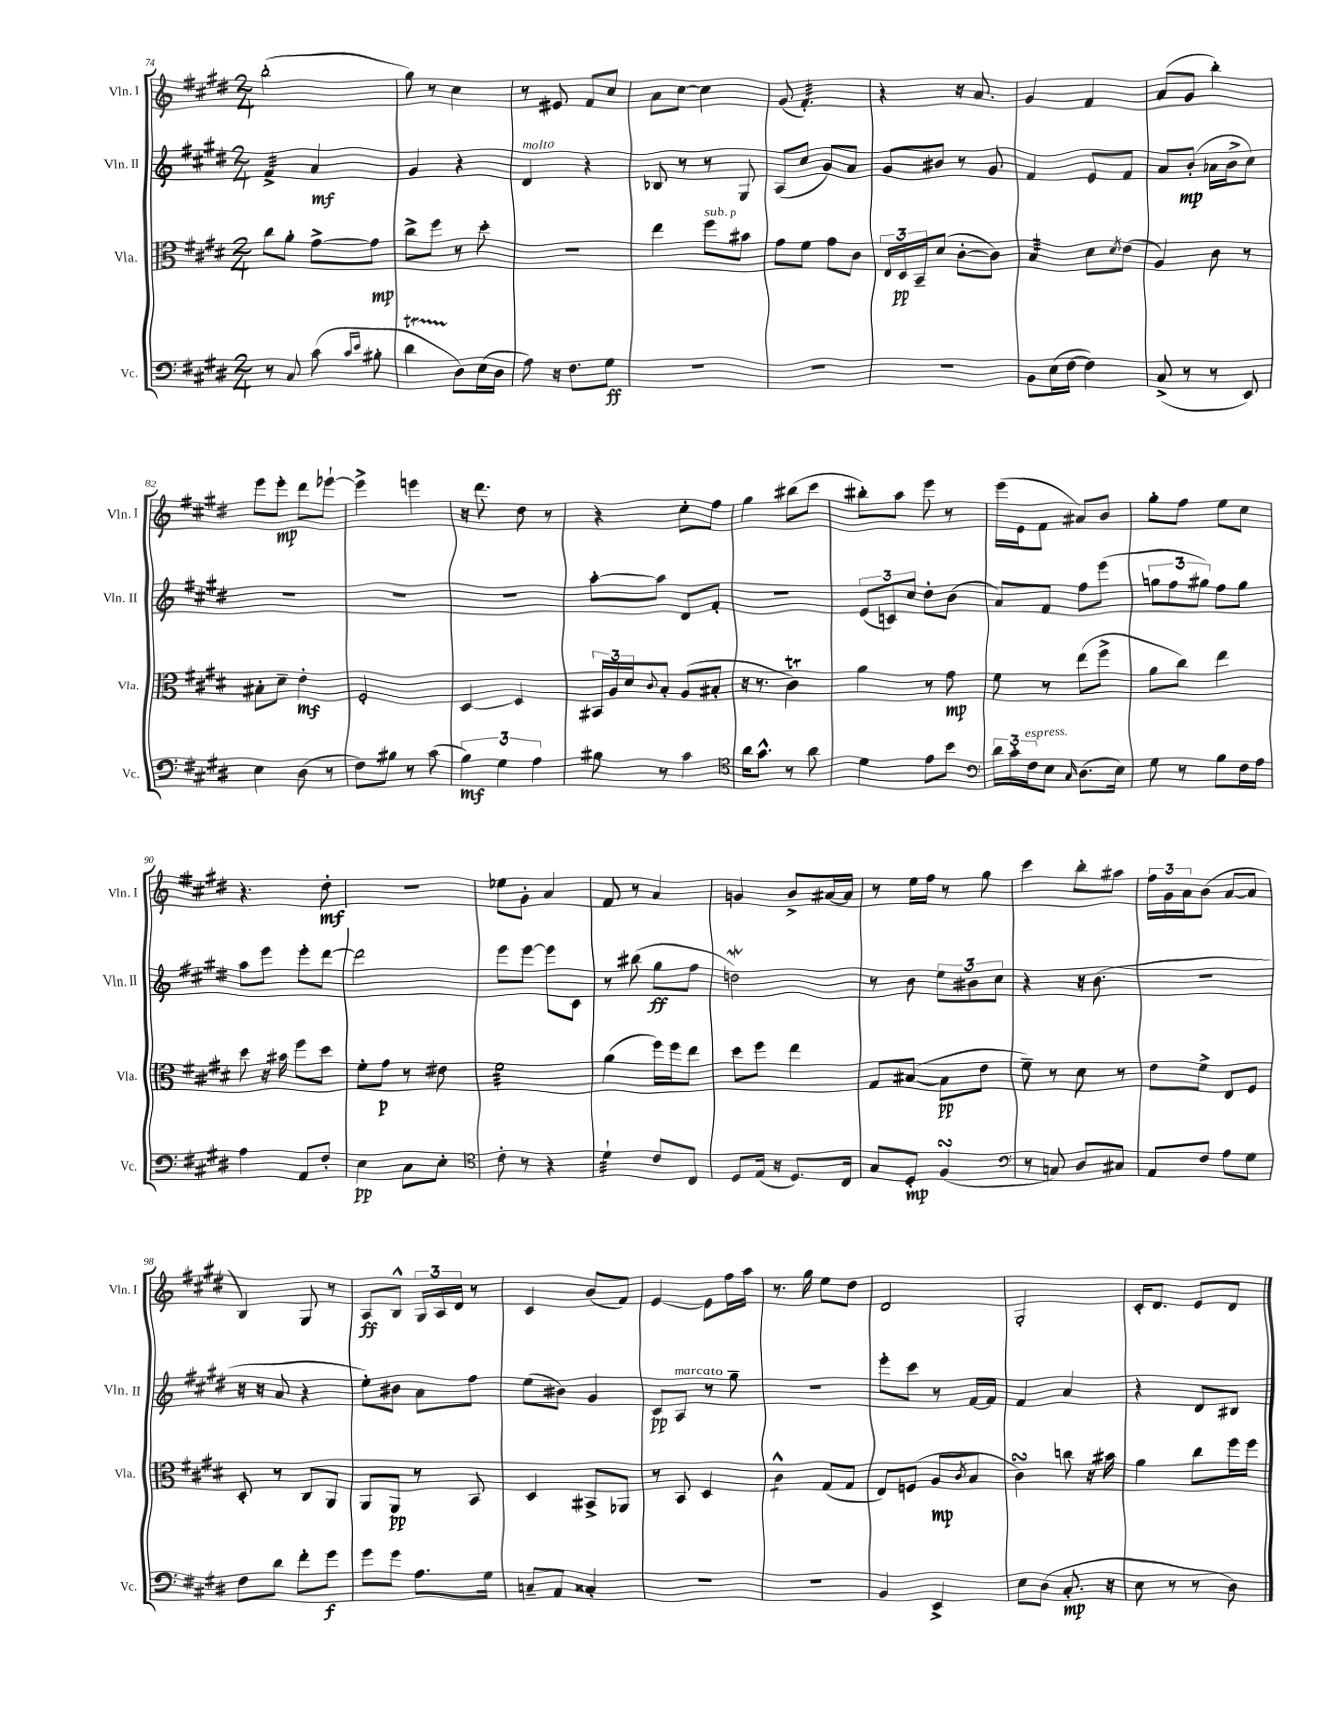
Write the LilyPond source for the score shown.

<<
\new StaffGroup <<
\new Staff = "s0" \with { instrumentName = "Vln. I" shortInstrumentName = "Vln. I" } {
    \clef treble \key e \major \numericTimeSignature \time 2/4
    b''2-.( |
    gis''8) r8 cis''4 |
    r8 eis'8 fis'8 cis''8 |
    a'8 cis''8~ cis''4 |
    gis'8( fis'4.:32-.) |
    r4 r16 a'8. |
    gis'4 fis'4 |
    a'8( gis'8 b''4-.) |
    e'''8 e'''8-.\mp dis'''8 ees'''8~-! |
    ees'''4-> e'''4 |
    r16 dis'''8. dis''8 r8 |
    r4 cis''8-. fis''8 |
    gis''4 bis''8( cis'''8 |
    bis''8-.) a''8 e'''8 r8 |
    e'''16( e'16 fis'8 ais'8) b'8 |
    gis''8-. fis''8 e''8 cis''8 |
    r4. dis''8-.\mf |
    R2 |
    ees''8 gis'8-. a'4 |
    fis'8 r8 a'4 |
    g'4 b'8-> ais'16~ ais'16 |
    r8 e''16 fis''16 r8 gis''8 |
    cis'''4 b''8-. ais''8 |
    \tuplet 3/2 { fis''16 gis'16 a'16 } b'8( a'8~ a'8 |
    b4) gis8 r8 |
    a8\ff b8-^ \tuplet 3/2 { gis16 a16 dis'16 } r8 |
    cis'4 b'8( fis'8) |
    e'4~ e'8 fis''16 a''16 |
    r8. gis''16 e''8 dis''8 |
    dis'2 |
    gis2-. |
    cis'16-. dis'8. e'8 dis'8 \bar "|." |
}
\new Staff = "s1" \with { instrumentName = "Vln. II" shortInstrumentName = "Vln. II" } {
    \clef treble \key e \major \numericTimeSignature \time 2/4
    fis'4:32-> a'4\mf |
    gis'4 r4 |
    dis'4^\markup { \italic "molto" } r4 |
    bes8 r8 r8 gis8 |
    a8( cis''8 gis'8) a'8 |
    gis'8 bis'8 r8 gis'8 |
    fis'4 e'8 fis'8 |
    a'8 b'8-.\mp( aes'16 b'16-> cis''8) |
    R2 |
    R2 |
    R2 |
    a''8~-. a''8 dis'8 fis'8-. |
    r2 |
    \tuplet 3/2 { e'8( c'8) cis''8 } dis''8-. b'8( |
    a'8) fis'8 fis''8 e'''8( |
    \tuplet 3/2 { g''8 fis''8 gis''8) } fis''8 gis''8 |
    a''8 e'''8 e'''8-. dis'''8~ |
    dis'''2 |
    e'''8 e'''8~ e'''8 cis'8 |
    r8 bis''8( gis''8\ff fis''8 |
    d''2\mordent) |
    r8 b'8 \tuplet 3/2 { e''8 bis'8 cis''8 } |
    r4 r16 b'8.( |
    r2 |
    r16 r16 a'8 r4 |
    e''8-.) bis'8 a'8 fis''8 |
    e''8( bis'8) gis'4 |
    cis'8\pp a8^\markup { \italic "marcato" } r8 gis''8-- |
    R2 |
    e'''8-. cis'''8 r8 fis'16~ fis'16 |
    fis'4 a'4 |
    r4 dis'8 bis8 \bar "|." |
}
\new Staff = "s2" \with { instrumentName = "Vla." shortInstrumentName = "Vla." } {
    \clef alto \key e \major \numericTimeSignature \time 2/4
    cis''8 a'8-. gis'8~-> gis'8\mp |
    cis''8-> fis''8 r8 dis''8-. |
    r2 |
    e''4 fis''8^\markup { \italic "sub. p" } bis'8 |
    gis'8 fis'8 gis'8 cis'8 |
    \tuplet 3/2 { e16 dis16\pp b,16-- } dis'8( cis'8~-. cis'8) |
    b4:32 dis'8 \acciaccatura { dis'8 } e'8( |
    a4) cis'8 r8 |
    bis8-. dis'8-- e'4-.\mf |
    fis2-. |
    dis4~ dis4 |
    \tuplet 3/2 { bis,16 a16 dis'16 } \appoggiatura { cis'8 } b8-. a8( bis8-. |
    r16 r8. cis'4\trill) |
    a'4 r8 gis'8\mp |
    fis'8 r8 e''8( fis''8-> |
    a'8 cis''8) e''4 |
    dis''8 r16 bis'16 fis''8 dis''8 |
    fis'8-. gis'8\p r8 eis'8 |
    fis'2:32 |
    a'4( fis''16) fis''16 e''8 |
    dis''8 fis''8 e''4 |
    gis8 bis8~( bis8\pp e'8 |
    fis'8--) r8 dis'8 r8 |
    e'8 fis'8-> e8 fis8 |
    dis8-. r8 cis8 a,8 |
    a,8 a,8\pp r8 b,8 |
    dis4 bis,8-> aes,8 |
    r8 b,8 dis4 |
    cis'4:8-^ gis8( gis8 |
    e8) f8( a8\mp \acciaccatura { cis'8 } b8 |
    cis'4\turn) c''8 r16 bis'16 |
    a'4 cis''8 fis''16 fis''16 \bar "|." |
}
\new Staff = "s3" \with { instrumentName = "Vc." shortInstrumentName = "Vc." } {
    \clef bass \key e \major \numericTimeSignature \time 2/4
    r8 cis8 cis'8( \grace { cis'16 e'16 } bis8-. |
    dis'4\startTrillSpan dis8\stopTrillSpan) e16( dis16 |
    a8) r16 fis8. gis8\ff |
    R2 |
    R2 |
    R2 |
    b,8 e16( fis16~ fis4) |
    cis8->( r8 r8 e,8) |
    e4 dis8( r8 |
    fis8) bis8 r8 cis'8( |
    \tuplet 3/2 { b4\mf) gis4 a4 } |
    bis8 r8 cis'4 |
    \clef tenor a'16 gis'8.-^ r8 a'8 |
    dis'4 e'8 b'8 |
    \clef bass \tuplet 3/2 { dis'16 cis'16-. fis16^\markup { \italic "espress." } } e8 \grace { cis16 } dis8.( e16) |
    gis8 r8 b8 fis16 a16 |
    a4 a,8 fis8-. |
    e4\pp cis8 e8-. |
    \clef tenor cis'8-. r8 r4 |
    dis'4:32-! cis'8 cis8 |
    dis8 e16( r16 dis8.) cis16 |
    gis8 dis8-.\mp fis4\turn( |
    \clef bass r8 c8) dis8 cis8 |
    a,8 fis8 a8 gis8 |
    fis8 dis'8 fis'8-. gis'8\f |
    gis'8 gis'8 a8. gis16 |
    c8-- a,8 cisis4-. |
    r2 |
    R2 |
    b,4 e,4-> |
    e8 dis8( cis8.-.\mp r16 |
    e8 r8 r8 dis8) \bar "|." |
}
>>
>>
\layout { \context { \Score currentBarNumber = #74 } }
